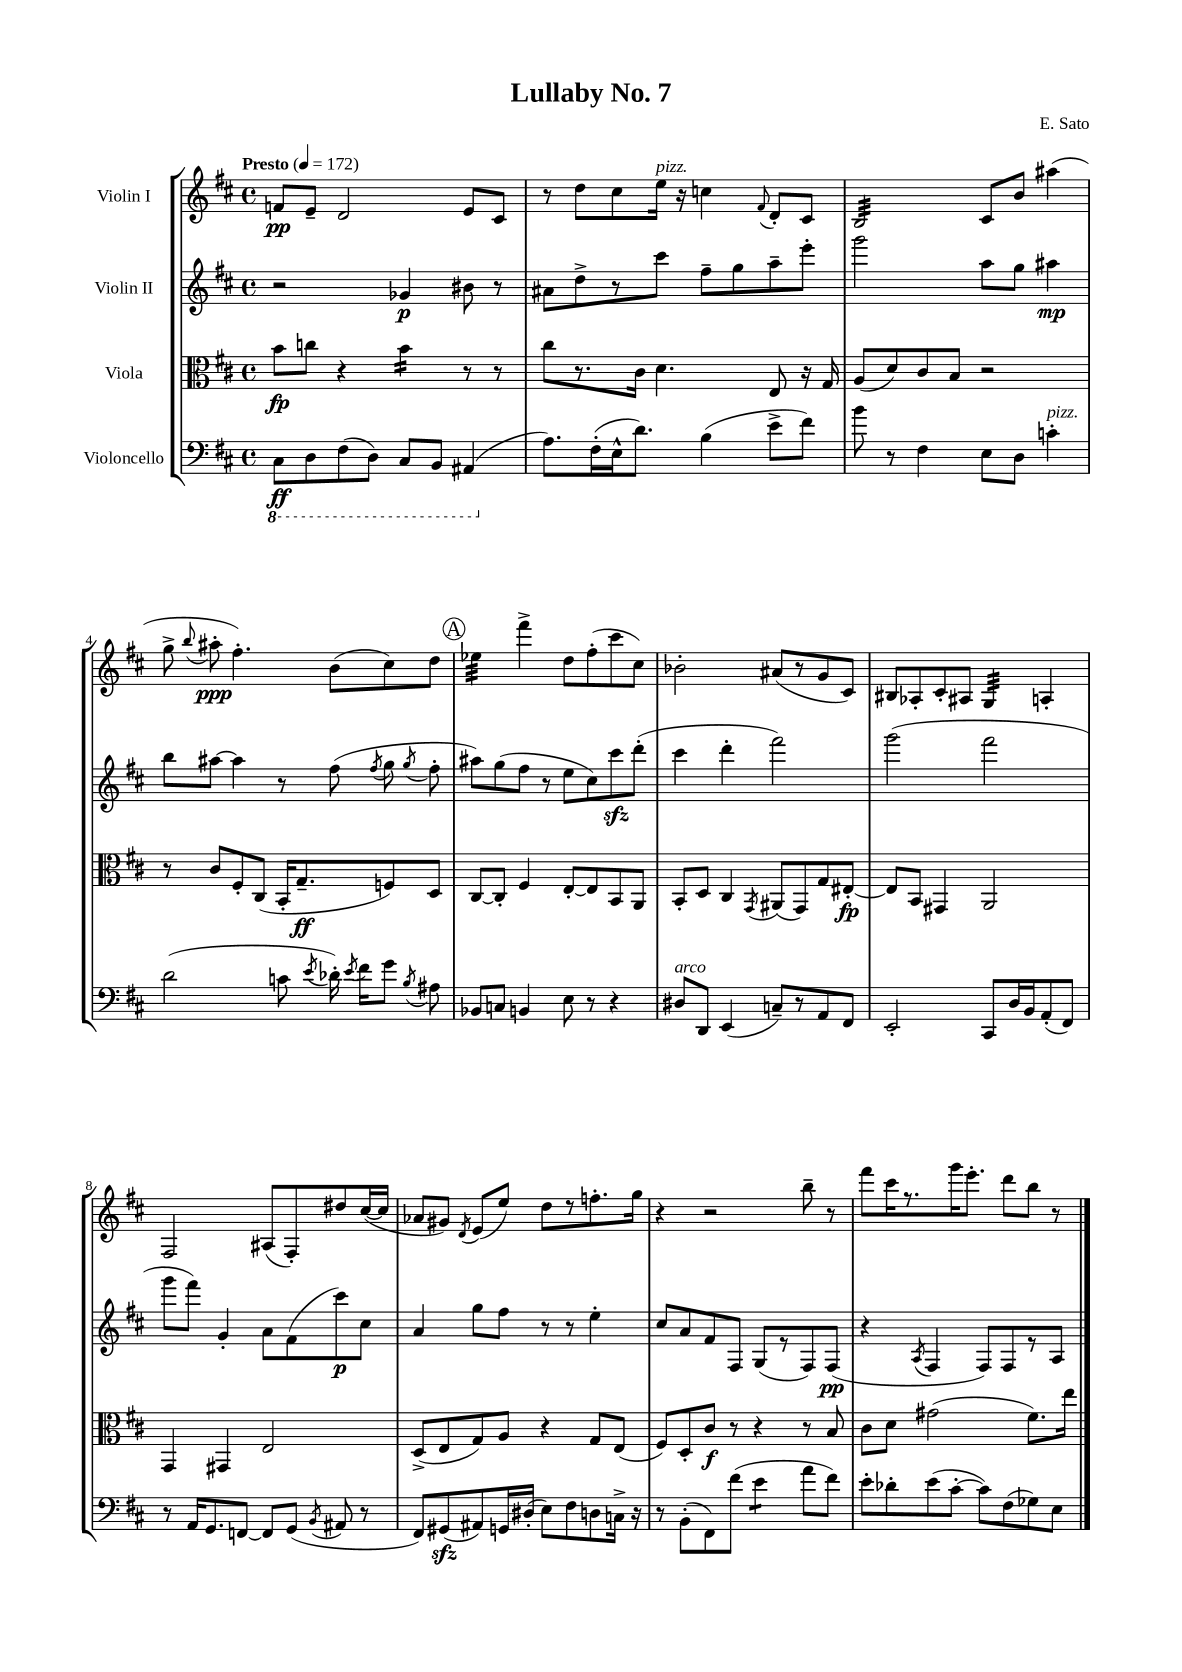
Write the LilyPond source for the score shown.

\header { title = "Lullaby No. 7" composer = "E. Sato" }
<<
\new StaffGroup <<
\new Staff = "s0" \with { instrumentName = "Violin I" } {
    \clef treble \key d \major \defaultTimeSignature \time 4/4 \tempo "Presto" 4 = 172
    \autoBeamOff f'8[\pp e'8]-- d'2 e'8[ cis'8] |
    r8 d''8[ cis''8 e''16]^\markup { \italic "pizz." } r16 c''4 \appoggiatura { fis'8 } d'8[-. cis'8] |
    b2:32 cis'8[ b'8] ais''4( |
    g''8-> \appoggiatura { b''8 } ais''8-.\ppp fis''4.-.) b'8[( cis''8) d''8] |
    \mark \markup { \circle "A" } ees''4:32 fis'''4-> d''8[ fis''8-.( cis'''8 cis''8]) |
    bes'2-. ais'8[( r8 g'8 cis'8]) |
    bis8[ aes8-. cis'8-. ais8] g4:32 a4-. |
    fis2 ais8[( fis8-.) dis''8 cis''16~( cis''16] |
    aes'8[ gis'8]) \acciaccatura { d'8 } e'8[( e''8]) d''8[ r8 f''8.-. g''16] |
    r4 r2 b''8-- r8 |
    fis'''8[ cis'''16 r8. g'''16 e'''8.]-. d'''8[ b''8] r8 \bar "|." |
}
\new Staff = "s1" \with { instrumentName = "Violin II" } {
    \clef treble \key d \major \defaultTimeSignature \time 4/4
    \autoBeamOff r2 ges'4\p bis'8 r8 |
    ais'8[ d''8-> r8 cis'''8] fis''8[-- g''8 a''8-- e'''8]-. |
    g'''2 a''8[ g''8] ais''4\mp |
    b''8[ ais''8]~ ais''4 r8 fis''8( \acciaccatura { fis''8 } g''8 \acciaccatura { g''8 } fis''8-. |
    \mark \markup { \circle "A" } ais''8[) g''8( fis''8] r8 e''8[ cis''8) cis'''8\sfz d'''8]-.( |
    cis'''4 d'''4-. fis'''2) |
    g'''2( fis'''2 |
    g'''8[ fis'''8]) g'4-. a'8[ fis'8( cis'''8\p) cis''8] |
    a'4 g''8[ fis''8] r8 r8 e''4-. |
    cis''8[ a'8 fis'8 fis8] g8[( r8 fis8) fis8]\pp( |
    r4 \acciaccatura { a8 } fis4 fis8[) fis8 r8 a8] \bar "|." |
}
\new Staff = "s2" \with { instrumentName = "Viola" } {
    \clef alto \key d \major \defaultTimeSignature \time 4/4
    \autoBeamOff b'8[\fp c''8] r4 b'4:16 r8 r8 |
    cis''8[ r8. cis'16] d'4. e8 r16 g16 |
    a8[( d'8) cis'8 b8] r2 |
    r8 cis'8[ fis8-. cis8]( b,16[-. g8.--\ff f8) d8] |
    \mark \markup { \circle "A" } cis8[~ cis8]-. fis4 e8[~-. e8 b,8 a,8] |
    b,8[-. d8] cis4 \acciaccatura { g,8 } ais,8[( g,8) g8 eis8]~-.\fp |
    eis8[ b,8] gis,4 a,2 |
    g,4 gis,4 e2 |
    d8[->( e8 g8) a8] r4 g8[ e8]( |
    fis8[) d8-. cis'8]\f r8 r4 r8 b8 |
    cis'8[ d'8] gis'2( fis'8.[) e''16] \bar "|." |
}
\new Staff = "s3" \with { instrumentName = "Violoncello" } {
    \clef bass \key d \major \defaultTimeSignature \time 4/4
    \autoBeamOff \ottava #-1 cis,8[\ff d,8 fis,8( d,8]) cis,8[ b,,8] ais,,4( \ottava #0 |
    a8.[) fis16-.( e16-^ d'8.]) b4( e'8[-> fis'8]) |
    b'8 r8 fis4 e8[ d8] c'4-.^\markup { \italic "pizz." } |
    d'2( c'8 \acciaccatura { e'8 } des'16-.) \acciaccatura { e'8 } fis'16[ g'8] \acciaccatura { b8 } ais8 |
    \mark \markup { \circle "A" } bes,8[ c8] b,4 e8 r8 r4 |
    dis8[^\markup { \italic "arco" } d,8] e,4( c8[--) r8 a,8 fis,8] |
    e,2-. cis,8[ d16 b,16 a,8-.( fis,8]) |
    r8 a,16[ g,8. f,8]~ f,8[ g,8]( \acciaccatura { b,8 } ais,8 r8 |
    fis,8[) gis,8\sfz( ais,8) g,16 dis16]-.( e8[) fis8 d8 c16]-> r16 |
    r8 b,8[-.( fis,8) fis'8]( e'4:8 a'8[ fis'8]) |
    e'8[-. des'8-. e'8( cis'8]~-. cis'8[) fis8( ges8) e8] \bar "|." |
}
>>
>>
